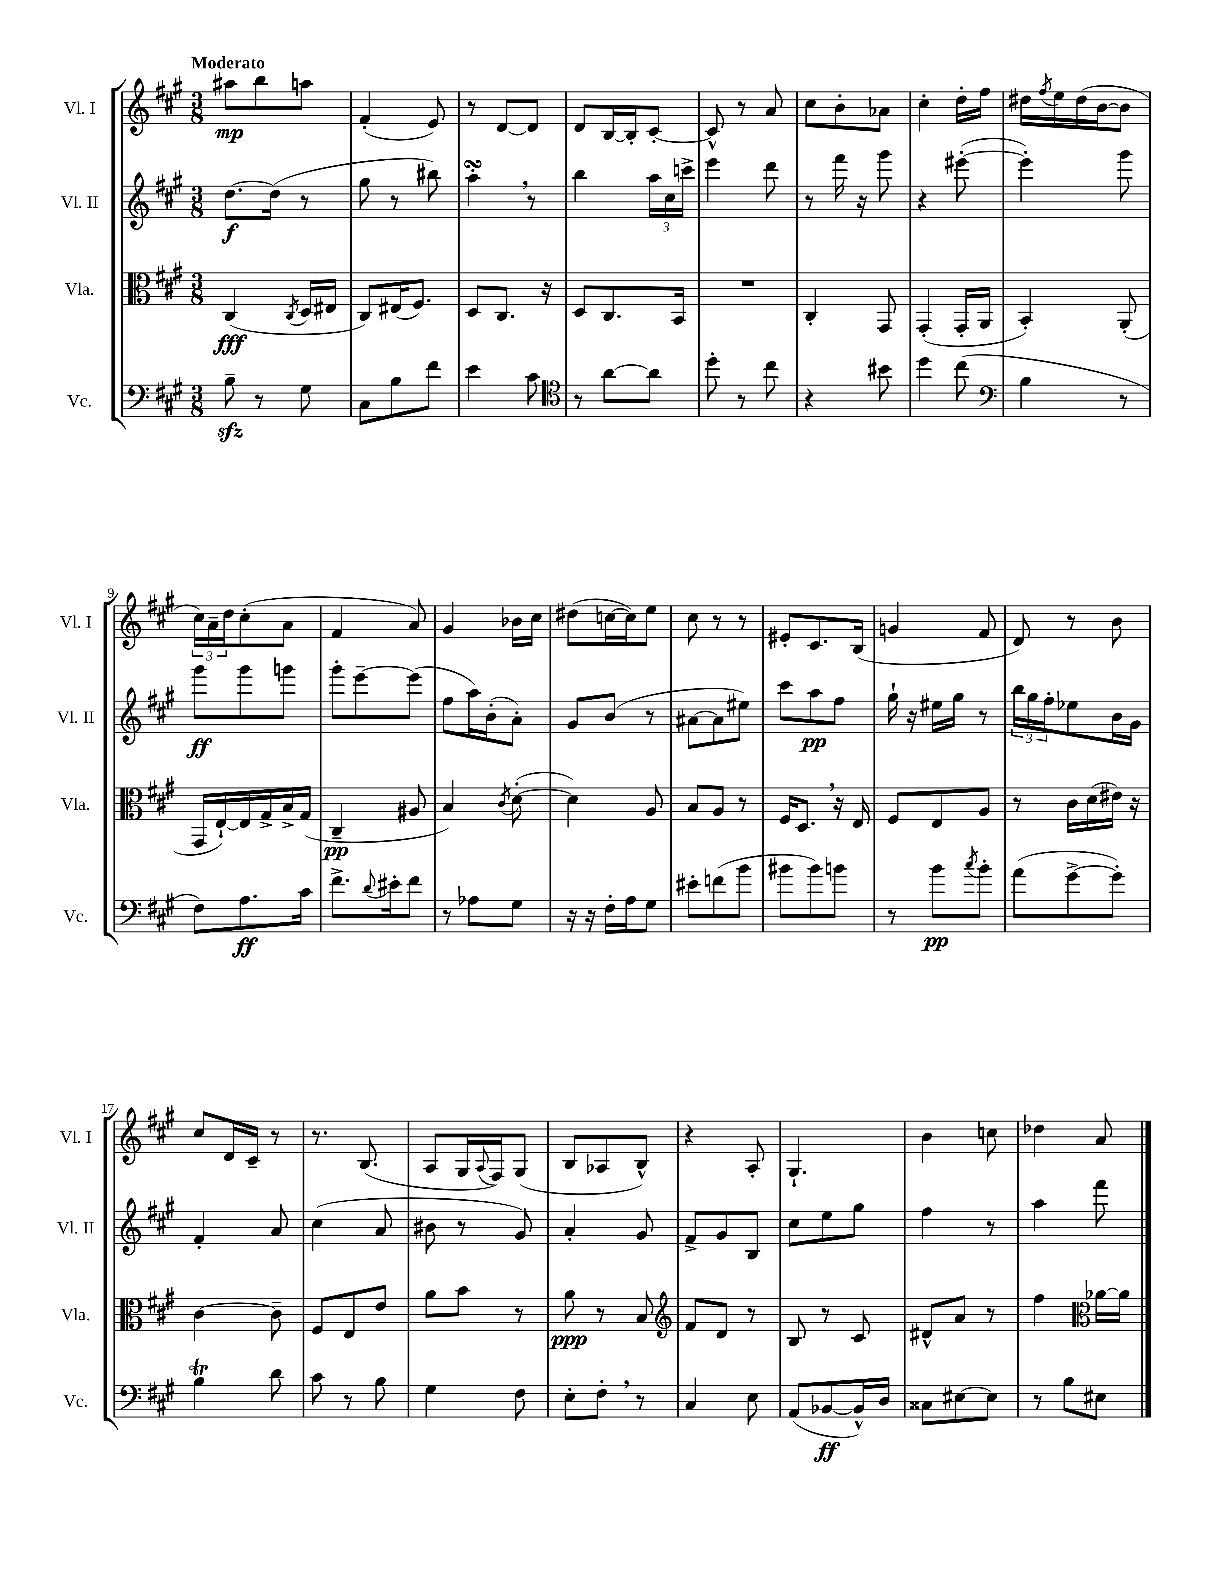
<<
\new StaffGroup <<
\new Staff = "s0" \with { instrumentName = "Vl. I" shortInstrumentName = "Vl. I" } {
    \clef treble \key a \major \numericTimeSignature \time 3/8 \tempo "Moderato"
    ais''8\mp b''8 a''8 |
    fis'4-.( e'8) |
    r8 d'8~ d'8 |
    d'8 b16~ b16-. cis'8~-. |
    cis'8-^ r8 a'8 |
    cis''8 b'8-. aes'8 |
    cis''4-. d''16-. fis''16 |
    dis''16 \acciaccatura { fis''8 } e''16 dis''16( b'16~ b'8 |
    \tuplet 3/2 { cis''16) a'16-- d''16 } cis''8-.( a'8 |
    fis'4 a'8) |
    gis'4 bes'16 cis''16 |
    dis''8( c''16~ c''16) e''8 |
    cis''8 r8 r8 |
    eis'8-. cis'8. b16( |
    g'4 fis'8 |
    d'8) r8 b'8 |
    cis''8 d'16 cis'16-- r8 |
    r8. b8.( |
    a8 gis16 \appoggiatura { a8 } fis16) gis8( |
    b8 aes8 b8-^) |
    r4 a8-. |
    gis4.-! |
    b'4 c''8 |
    des''4 a'8 \bar "|." |
}
\new Staff = "s1" \with { instrumentName = "Vl. II" shortInstrumentName = "Vl. II" } {
    \clef treble \key a \major \numericTimeSignature \time 3/8
    d''8.~\f d''16( r8 |
    gis''8 r8 bis''8) |
    a''4-.\turn \breathe r8 |
    b''4 \tuplet 3/2 { a''16 cis''16 c'''16-> } |
    e'''4 d'''8 |
    r8 fis'''16 r16 gis'''8 |
    r4 eis'''8~-.( |
    eis'''4-.) gis'''8 |
    gis'''8\ff gis'''8 g'''8 |
    gis'''8-. e'''8~-- e'''8( |
    fis''8 a''16) b'16-.( a'8-.) |
    gis'8 b'8( r8 |
    ais'8~ ais'8 eis''8) |
    cis'''8 a''8\pp fis''8 |
    gis''16-! r16 eis''16 gis''16 r8 |
    \tuplet 3/2 { b''16 gis''16 fis''16-. } ees''8 b'16 gis'16 |
    fis'4-. a'8 |
    cis''4( a'8 |
    bis'8 r8 gis'8) |
    a'4-. gis'8 |
    fis'8-> gis'8 b8 |
    cis''8 e''8 gis''8 |
    fis''4 r8 |
    a''4 fis'''8 \bar "|." |
}
\new Staff = "s2" \with { instrumentName = "Vla." shortInstrumentName = "Vla." } {
    \clef alto \key a \major \numericTimeSignature \time 3/8
    cis4\fff( \acciaccatura { cis8 } d16 eis16 |
    cis8) eis16( fis8.) |
    d8 cis8. r16 |
    d8 cis8. b,16 |
    R4. |
    cis4-. gis,8 |
    gis,4-.( gis,16-. a,16 |
    b,4-.) a,8-.( |
    gis,16 e16~-!) e16 gis16-> b16-> gis16( |
    cis4--\pp ais8 |
    b4) \acciaccatura { cis'8 } d'8~-.( |
    d'4) a8 |
    b8 a8 r8 |
    fis16 d8. \breathe r16 e16 |
    fis8 e8 a8 |
    r8 cis'16 d'16( eis'16) r16 |
    cis'4~ cis'8-- |
    fis8 e8 e'8 |
    a'8 b'8 r8 |
    a'8\ppp r8 b8 |
    \clef treble fis'8 d'8 r8 |
    b8 r8 cis'8 |
    dis'8-^ a'8 r8 |
    fis''4 \clef alto aes'16~ aes'16 \bar "|." |
}
\new Staff = "s3" \with { instrumentName = "Vc." shortInstrumentName = "Vc." } {
    \clef bass \key a \major \numericTimeSignature \time 3/8
    b8--\sfz r8 gis8 |
    cis8 b8 fis'8 |
    e'4 cis'8 |
    \clef tenor r8 a'8~ a'8 |
    d''8-. r8 cis''8 |
    r4 bis'8 |
    d''4 cis''8( |
    \clef bass b4 r8 |
    fis8) a8.\ff cis'16 |
    fis'8.-> \appoggiatura { d'8 } eis'16-. fis'8 |
    r8 aes8 gis8 |
    r16 r16 fis16-. a16 gis8 |
    eis'8-. f'8( b'8 |
    bis'8 bis'8) b'8 |
    r8 b'8\pp \acciaccatura { cis''8 } b'8-. |
    a'8( gis'8~-> gis'8-.) |
    b4\trill d'8 |
    cis'8 r8 b8 |
    gis4 fis8 |
    e8-. fis8-. \breathe r8 |
    cis4 e8 |
    a,8( bes,8~\ff bes,16-^) d16 |
    cisis8 eis8~ eis8 |
    r8 b8 eis8 \bar "|." |
}
>>
>>
